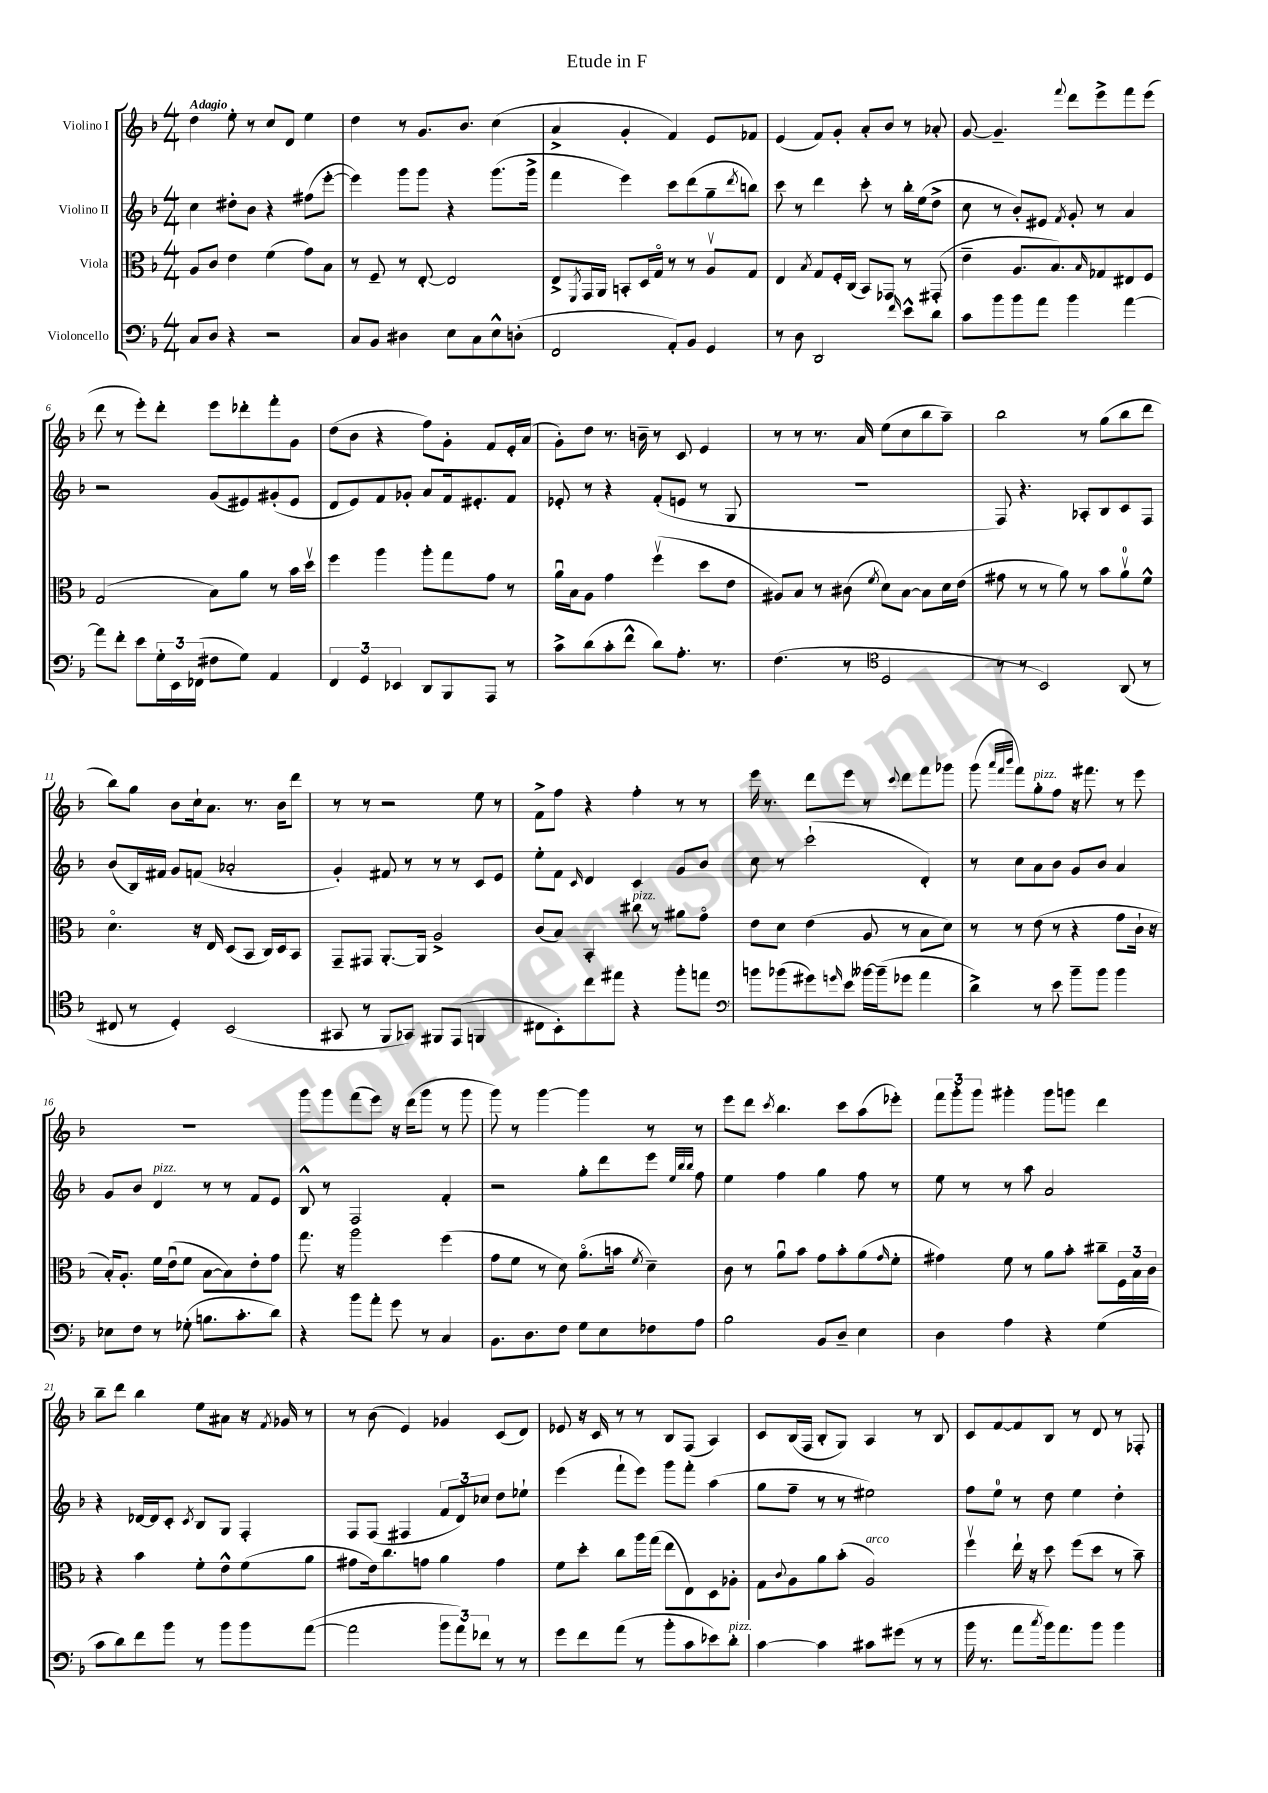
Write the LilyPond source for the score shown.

\header { title = "Etude in F" }
<<
\new StaffGroup <<
\new Staff = "s0" \with { instrumentName = "Violino I" } {
    \clef treble \key f \major \numericTimeSignature \time 4/4 \tempo "Adagio"
    d''4 e''8-. r8 c''8 d'8 e''4 |
    d''4 r8 g'8. bes'8. c''4( |
    a'4-> g'4-. f'4) e'8 fes'8 |
    e'4( f'8) g'8-. a'8-. bes'8 r8 aes'8-. |
    g'8~ g'4.-- \appoggiatura { f'''8 } d'''8 e'''8-> f'''8 e'''8( |
    d'''8 r8 e'''8-.) d'''8-. e'''8 des'''8-. f'''8-. g'8 |
    d''8( bes'8 r4 f''8) g'8-. f'8 e'16-. a'16( |
    g'8-.) d''8 r8. b'16-- r8 c'8 e'4 |
    r8 r8 r8. a'16 e''8( c''8 bes''8 a''8--) |
    bes''2 r8 g''8( bes''8 d'''8 |
    bes''8) g''8 bes'8 c''16-! a'8. r8. bes'16 d'''8 |
    r8 r8 r2 e''8 r8 |
    f'8-> f''8 r4 f''4-. r8 r8 |
    e'''16 r8. d'''8 e'''8 r8 \appoggiatura { c'''8 } d'''8 f'''8 ges'''8 |
    g'''8( \grace { a'''32 f'''32 bes'''32 } f'''8) g''8-.^\markup { \italic "pizz." } f''8 r16 fis'''8. r8 e'''8 |
    R1 |
    g'''8 g'''8 f'''8( e'''8) r16 d'''16( g'''8 r8 g'''8 |
    g'''8) r8 g'''4~ g'''4 r8 r8 |
    e'''8 d'''8 \acciaccatura { c'''8 } bes''4. c'''8 a''8( ees'''8-.) |
    \tuplet 3/2 { f'''8 g'''8-. g'''8 } gis'''4-. gis'''8 g'''8 d'''4 |
    bes''8-- d'''8 bes''4 e''8 ais'8 r16 \acciaccatura { f'8 } ges'16 r8 |
    r8 bes'8( e'4) ges'4 c'8( d'8) |
    ees'8 r16 c'16 r8 r8 bes8 f8( a4) |
    c'8 bes16( f16 bes8-. g8) a4 r8 bes8 |
    c'8 f'8~ f'8 bes8 r8 d'8 r8 fes8-. \bar "|." |
}
\new Staff = "s1" \with { instrumentName = "Violino II" } {
    \clef treble \key f \major \numericTimeSignature \time 4/4
    c''4 dis''8-. bes'8 r4 fis''8( e'''8~-. |
    e'''4) g'''8 g'''8 r4 g'''8.( g'''16-> |
    f'''4 e'''4) c'''8 d'''8( g''8-- \acciaccatura { d'''8 } b''8) |
    c'''8 r8 d'''4 c'''8-. r8 bes''16-. e''16( d''8-> |
    c''8 r8 bes'8-.) eis'8 \acciaccatura { f'8 } g'8-. r8 a'4 |
    r2 g'8( eis'8) gis'8-.( eis'8 |
    d'8 e'8) f'8 ges'8-. a'8 f'16 eis'8.-. f'8 |
    ees'8-. r8 r4 f'8-.( e'8 r8 g8 |
    R1 |
    f8) r4. aes8-. bes8 c'8 f8 |
    bes'8( bes16) fis'16 g'8 f'8( aes'2-. |
    g'4-.) fis'8 r8 r8 r8 c'8 e'8 |
    e''8-. f'8 \grace { c'16 } d'4 c'4 g'8 bes'8 |
    c''8 r8 c'''2-!( d'4-.) |
    r8 c''8 a'8 bes'8 g'8 bes'8 a'4 |
    g'8 bes'8 d'4^\markup { \italic "pizz." } r8 r8 f'8 e'8 |
    bes8-^ r8 f2 f'4-. |
    r2 g''8-. d'''8 e'''8 \grace { e''32 bes''32 bes''32 } f''8 |
    e''4 f''4 g''4 f''8 r8 |
    e''8 r8 r8 a''8 a'2 |
    r4 des'16~ des'16 c'8-. \acciaccatura { c'8 } bes8 g8 f4-. |
    f8 f8( fis4 \tuplet 3/2 { f'8 d'8) ces''8 } d''8 ees''8-! |
    e'''4( f'''8-! e'''8) g'''8 f'''8-. a''4( |
    g''8 f''8-- r8 r8 eis''2) |
    f''8 e''8-0 r8 d''8 e''4 d''4-. \bar "|." |
}
\new Staff = "s2" \with { instrumentName = "Viola" } {
    \clef alto \key f \major \numericTimeSignature \time 4/4
    a8 c'8 e'4 f'4( g'8) bes8 |
    r8 f8-- r8 e8~-. e2 |
    e8-> \acciaccatura { f,8 } g,16 a,16 b,8-. d16 g16\flageolet r8 r8 a8\upbow g8 |
    e4 \acciaccatura { bes8 } g8 f16-. c16( bes,8) ges,8 r8 gis,8-.( |
    e'4-- a8. bes8.) \grace { bes16 } ges8 eis8 f8 |
    g2( bes8) a'8 r8 bes'16 d''16\upbow |
    f''4 a''4 a''8-. g''8 g'8 r8 |
    a'16\downbow bes16 a8 g'4 f''4\upbow( d''8 e'8 |
    ais8) bes8 r8 cis'8( \acciaccatura { f'8 } d'8) bes8~ bes8 d'16 e'16( |
    gis'8 r8 r8 a'8) r8 bes'8 a'8-0\upbow f'8-^ |
    d'4.\flageolet r16 e16 d8( bes,8 c16) d16 bes,8 |
    g,8-- gis,8 a,8.~-. a,16 a2-> |
    c'8( bes8) bes,4-. cis''8^\markup { \italic "pizz." } r8 ais'8 g'8\flageolet |
    e'8 d'8 e'4( a8 r8 bes8 d'8) |
    r8 r8 e'8( r8 r4 g'8 c'16-! r16 |
    bes16-.) a8.-. f'16 e'16\downbow( f'8 bes8~ bes8) e'8-. g'8 |
    g''8. r16 a''2 f''4( |
    g'8 f'8 r8 d'8) a'8.\flageolet( b'16 \acciaccatura { f'8 } d'4--) |
    c'8 r8 a'8\downbow bes'8 g'8 bes'8-. a'8( \grace { g'16 } f'8-. |
    gis'4) f'8 r8 a'8 bes'8-. cis''8-- \tuplet 3/2 { f16 bes16 c'16 } |
    r4 bes'4 f'8-. e'8-^ f'8( a'8 |
    gis'8 e'16) c''8. g'8 a'4 g'4 |
    f'8 d''8-. c''8 a''16 g''16( e''8 e8) d8 aes8-. |
    g8 \appoggiatura { c'8 } a8 a'8 bes'8-.( a2^\markup { \italic "arco" }) |
    f''4\upbow e''16-! r16 d''8 f''8( d''8 r8 bes'8--) \bar "|." |
}
\new Staff = "s3" \with { instrumentName = "Violoncello" } {
    \clef bass \key f \major \numericTimeSignature \time 4/4
    c8 d8 r4 r2 |
    c8 bes,8 dis4 e8 c8 e8-^ d8-.( |
    f,2 a,8-.) bes,8 g,4 |
    r8 d8 d,2 \grace { f'16 } e'8-^ d'8 |
    c'8 bes'8 bes'8 a'8 bes'4 a'4~ |
    a'8 f'8-. e'8 \tuplet 3/2 { g16-. e,16 fes,16( } fis8 g8) a,4 |
    \tuplet 3/2 { f,4 g,4 ees,4 } d,8 bes,,8 a,,8 r8 |
    c'8-> d'8( c'8-. f'8-^ d'8) a8.-. r8. |
    f4.( r8 \clef tenor d2 |
    r8 r8 bes,2) a,8( r8 |
    cis8 r8 d4-.) bes,2( |
    gis,8 r8 f,8 ges,8) fis,8 e,8( f,4 |
    cis8 bes,8-.) c''8 eis''8 r4 f''8-. e''8 |
    \clef bass b'8 bes'8( gis'8) \grace { g'16 } e'8 beses'16~ beses'16--( ges'8 a'4 |
    d'4->) r8 e'8 bes'8-- bes'8 bes'4 |
    ees8 f8 r8 ges8-.( b8. c'8.-. d'8) |
    r4 bes'8 a'8-. g'8 r8 c4 |
    bes,8. d8. f8 g8 e8 fes8 a8 |
    bes2 bes,8 d8-- e4 |
    d4 a4 r4 g4( |
    c'8 d'8) f'8 bes'8 r8 bes'8 bes'8 a'8~( |
    a'2 \tuplet 3/2 { bes'8 a'8) fes'8 } r8 r8 |
    g'8 f'8 a'8( r8 bes'8-. c'8 ees'8) d'8-.^\markup { \italic "pizz." } |
    c'4~ c'4 cis'8 gis'8( r8 r8 |
    bes'16 r8. a'8 \acciaccatura { c''8 } bes'16) a'8. bes'8 bes'4 \bar "|." |
}
>>
>>
